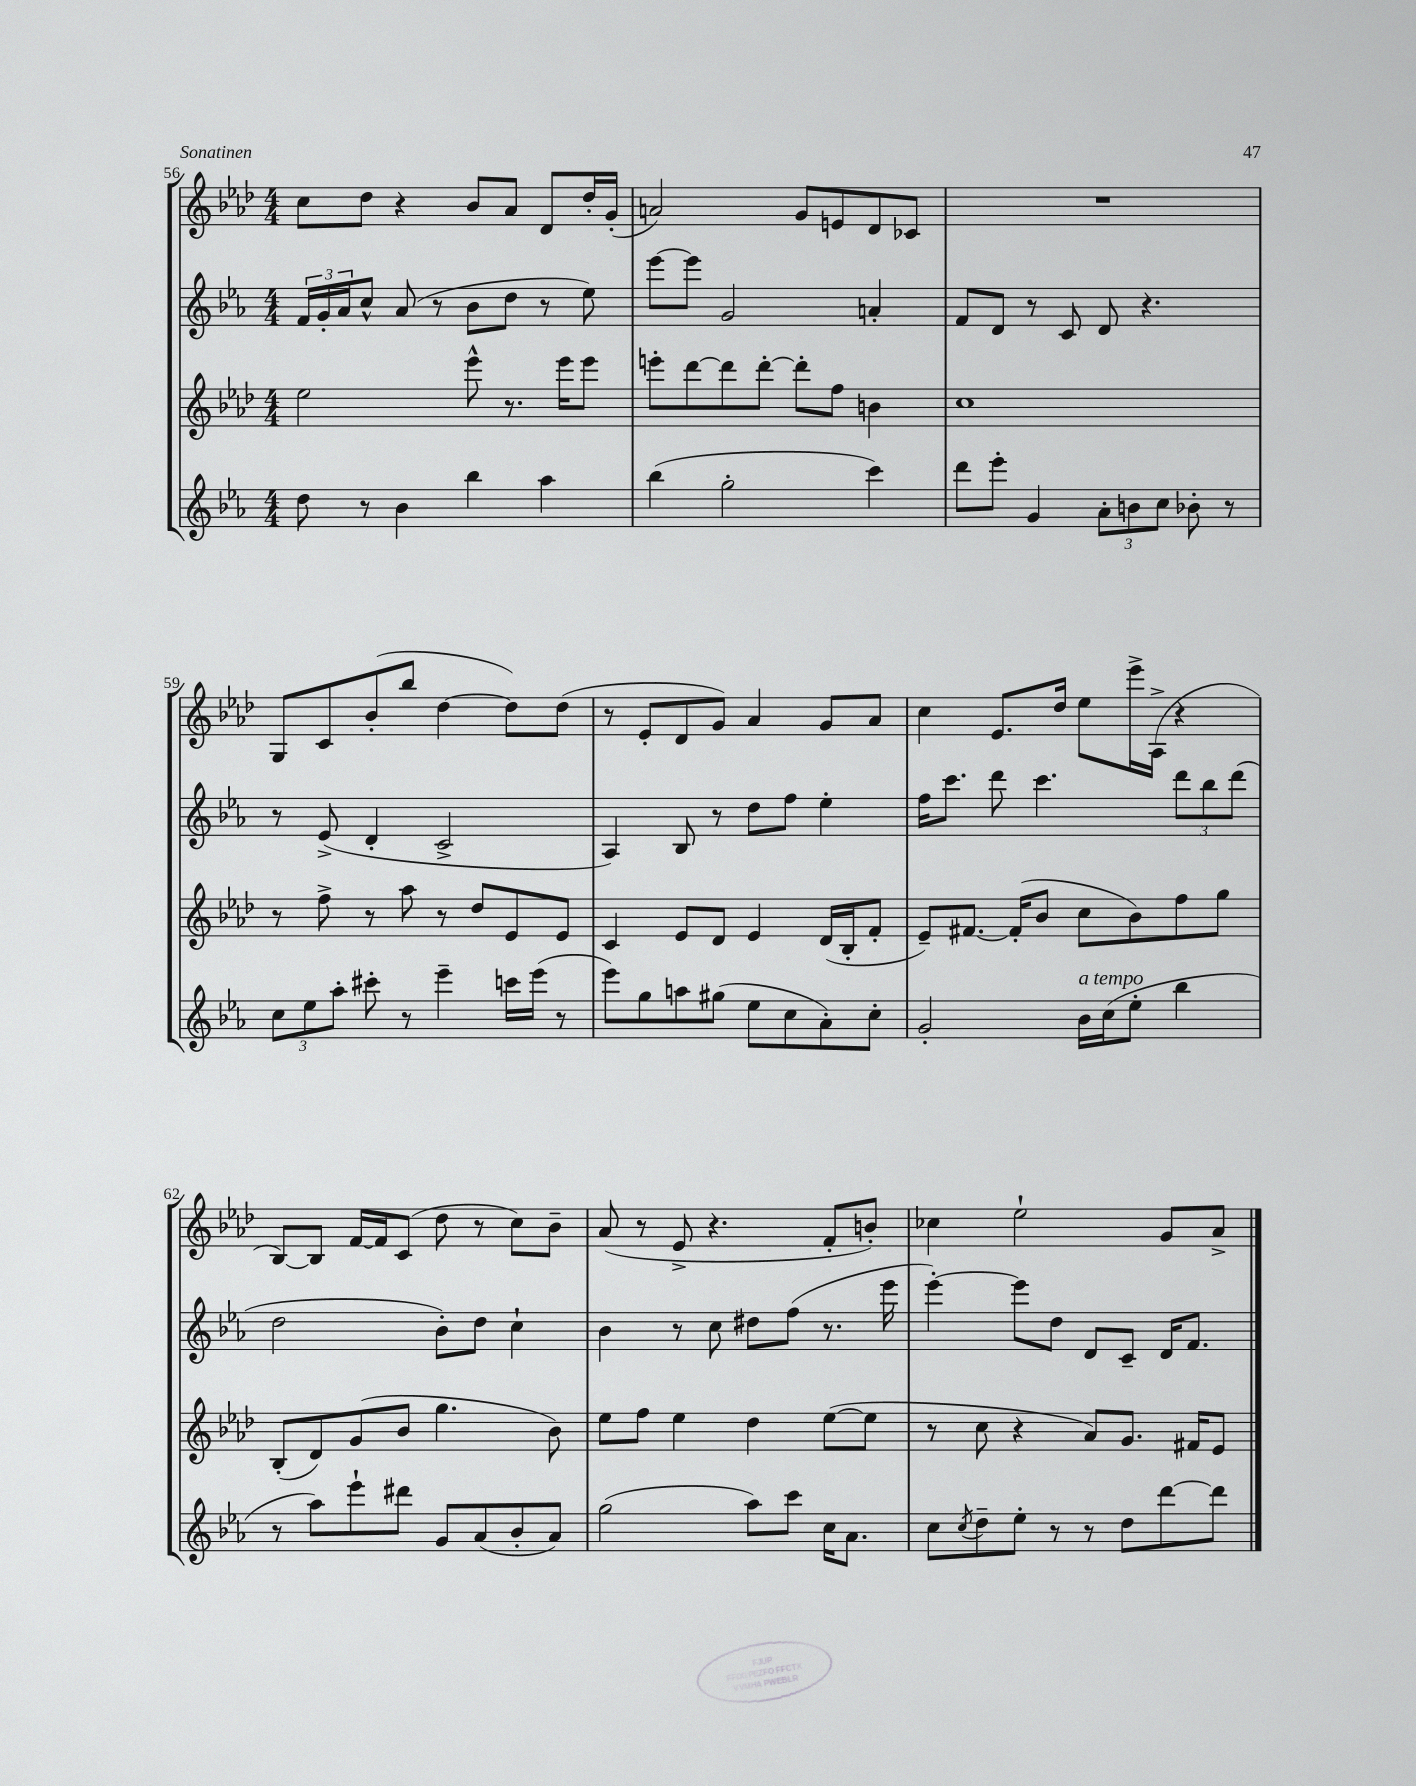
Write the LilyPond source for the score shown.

<<
\new StaffGroup <<
\new Staff = "s0" {
    \clef treble \key aes \major \numericTimeSignature \time 4/4
    c''8 des''8 r4 bes'8 aes'8 des'8 des''16-. g'16-.( |
    a'2) g'8 e'8 des'8 ces'8 |
    R1 |
    g8 c'8 bes'8-.( bes''8 des''4~ des''8) des''8( |
    r8 ees'8-. des'8 g'8) aes'4 g'8 aes'8 |
    c''4 ees'8. des''16 ees''8 ees'''16-> aes16->( r4 |
    bes8~) bes8 f'16~ f'16 c'8( des''8 r8 c''8) bes'8-- |
    aes'8( r8 ees'8-> r4. f'8-. b'8-.) |
    ces''4 ees''2-! g'8 aes'8-> \bar "|." |
}
\new Staff = "s1" {
    \clef treble \key ees \major \numericTimeSignature \time 4/4
    \tuplet 3/2 { f'16 g'16-. aes'16 } c''8-^ aes'8( r8 bes'8 d''8 r8 ees''8) |
    ees'''8~ ees'''8 g'2 a'4-. |
    f'8 d'8 r8 c'8 d'8 r4. |
    r8 ees'8->( d'4-. c'2-> |
    aes4) bes8 r8 d''8 f''8 ees''4-. |
    f''16 c'''8. d'''8 c'''4. \tuplet 3/2 { d'''8 bes''8 d'''8( } |
    d''2 bes'8-.) d''8 c''4-! |
    bes'4 r8 c''8 dis''8 f''8( r8. ees'''16 |
    ees'''4~-.) ees'''8 d''8 d'8 c'8-- d'16 f'8. \bar "|." |
}
\new Staff = "s2" {
    \clef treble \key aes \major \numericTimeSignature \time 4/4
    ees''2 ees'''8-^ r8. ees'''16 ees'''8 |
    e'''8-. des'''8~ des'''8 des'''8~-. des'''8-. f''8 b'4 |
    c''1 |
    r8 f''8-> r8 aes''8 r8 des''8 ees'8 ees'8 |
    c'4 ees'8 des'8 ees'4 des'16( bes16-. f'8-. |
    ees'8--) fis'8.~ fis'16-.( bes'8 c''8 bes'8) f''8 g''8 |
    bes8-.( des'8) g'8( bes'8 g''4. bes'8) |
    ees''8 f''8 ees''4 des''4 ees''8~( ees''8 |
    r8 c''8 r4 aes'8) g'8. fis'16 ees'8 \bar "|." |
}
\new Staff = "s3" {
    \clef treble \key ees \major \numericTimeSignature \time 4/4
    d''8 r8 bes'4 bes''4 aes''4 |
    bes''4( g''2-. c'''4) |
    d'''8 ees'''8-. g'4 \tuplet 3/2 { aes'8-. b'8 c''8 } bes'8-. r8 |
    \tuplet 3/2 { c''8 ees''8 aes''8-. } cis'''8-. r8 ees'''4-- c'''16 ees'''16( r8 |
    ees'''8) g''8 a''8 gis''8( ees''8 c''8 aes'8-.) c''8-. |
    g'2-. bes'16^\markup { \italic "a tempo" } c''16( ees''8-. bes''4 |
    r8 aes''8) ees'''8-! dis'''8 g'8 aes'8( bes'8-. aes'8) |
    g''2( aes''8) c'''8 c''16 aes'8. |
    c''8 \acciaccatura { c''8 } d''8-- ees''8-. r8 r8 d''8 d'''8~ d'''8 \bar "|." |
}
>>
>>
\layout { \context { \Score currentBarNumber = #56 } }
